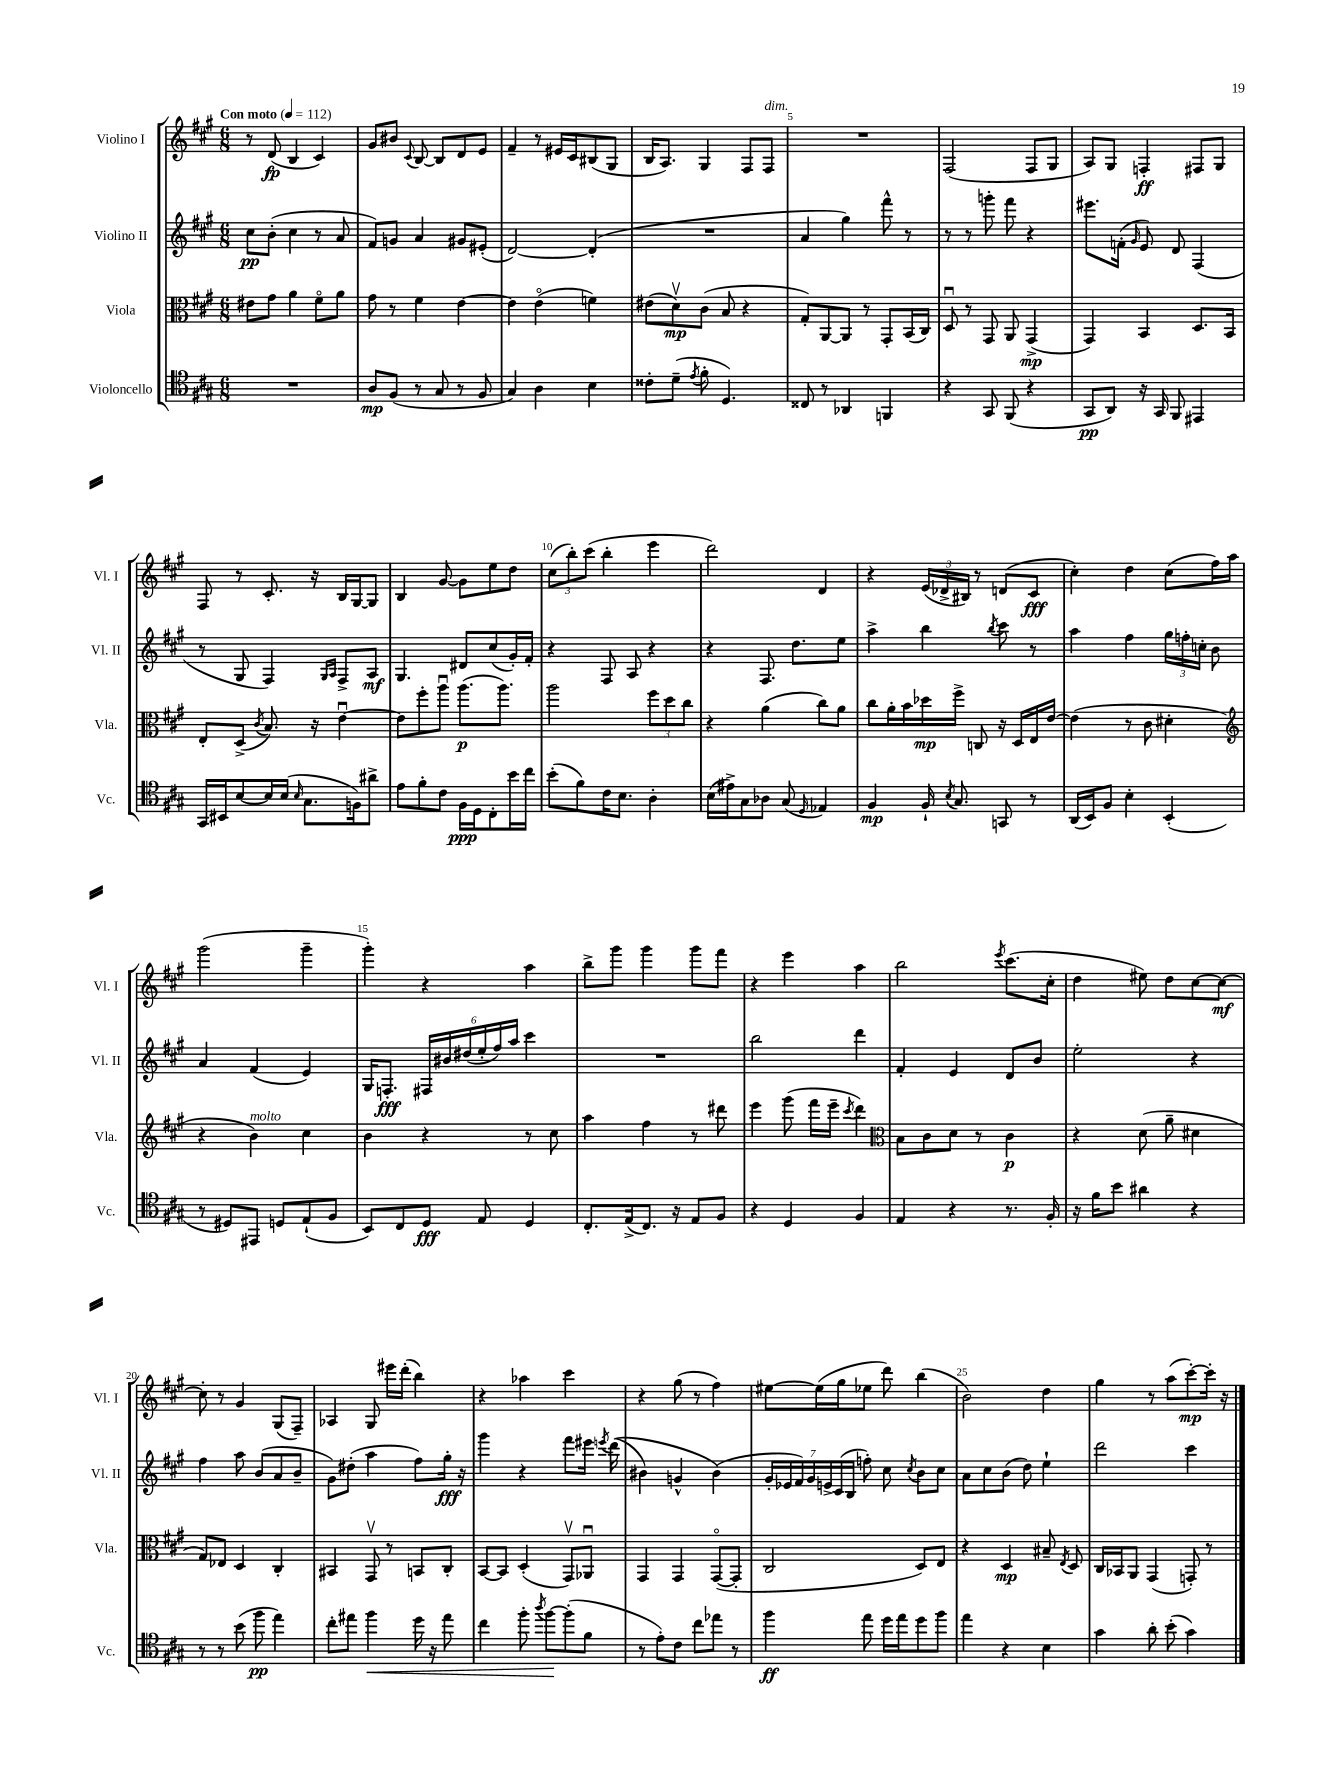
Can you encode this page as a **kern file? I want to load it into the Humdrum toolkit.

**kern	**dynam	**kern	**dynam	**kern	**dynam	**kern	**dynam
*part4	*part4	*part3	*part3	*part2	*part2	*part1	*part1
*staff4	*staff4	*staff3	*staff3	*staff2	*staff2	*staff1	*staff1
*I"Violoncello	*	*I"Viola	*	*I"Violino II	*	*I"Violino I	*
*I'Vc.	*	*I'Vla.	*	*I'Vl. II	*	*I'Vl. I	*
*clefC4	*	*clefC3	*	*clefG2	*	*clefG2	*
*k[f#c#g#]	*	*k[f#c#g#]	*	*k[f#c#g#]	*	*k[f#c#g#]	*
*M6/8	*	*M6/8	*	*M6/8	*	*M6/8	*
*MM112	*	*MM112	*	*MM112	*	*MM112	*
=1	=1	=1	=1	=1	=1	=1	=1
!	!	!	!	!	!	!LO:TX:a:B:t=Con moto	!
2.r	.	8e#X\L	.	8cc#\L	pp	8r	.
.	.	8g#\J	.	(8b'\J	.	(8d/	fp
.	.	4a\	.	4cc#\	.	4B/	.
.	.	8f#\L	.	8r	.	4c#/)	.
.	.	8a\J	.	8a/	.	.	.
=2	=2	=2	=2	=2	=2	=2	=2
8A/L	mp	8g#\	.	8f#/L)	.	8g#/L	.
(8F#/J	.	8r	.	8gn/J	.	8b#X/J	.
.	.	.	.	.	.	8qqc#/	.
8r	.	4f#\	.	4a/	.	[8B/	.
8G#/	.	.	.	.	.	8B/L]	.
8r	.	[4e\	.	8g#X/L	.	8d/	.
8F#/	.	.	.	(8e#X'/J	.	8e/J	.
=3	=3	=3	=3	=3	=3	=3	=3
4G#/)	.	4e\]	.	[2d/)	.	4f#~/	.
4A\	.	(4e\	.	.	.	8r	.
.	.	.	.	.	.	16e#X/LL	.
.	.	.	.	.	.	16c#/J	.
4B\	.	4fn\)	.	(4d'/]	.	(8B#X/	.
.	.	.	.	.	.	8G#/J	.
=4	=4	=4	=4	=4	=4	=4	=4
8c##X'\L	.	(8e#X\L	.	2.r	.	16B/KL	.
.	.	.	.	.	.	8.A/J)	.
(8d~\J	.	8dv\)	mp	.	.	.	.
8qe/	.	.	.	.	.	.	.
8f#'\	.	(8c#\J	.	.	.	4G#/	.
4.D/)	.	8B/	.	.	.	.	.
.	.	4r	.	.	.	8F#/L	.
!	!	!	!	!	!	!LO:TX:a:i:t=dim.	!
.	.	.	.	.	.	8F#/J	.
=5	=5	=5	=5	=5	=5	=5	=5
8C##X/	.	8G#'/L)	.	4a/	.	2.r	.
8r	.	[8AA/	.	.	.	.	.
4AA-X/	.	8AA/J]	.	4gg#\)	.	.	.
.	.	8r	.	.	.	.	.
4FFn/	.	8GG#'/L	.	8fff#^^\	.	.	.
.	.	(16BB/L	.	8r	.	.	.
.	.	16C#/JJ)	.	.	.	.	.
=6	=6	=6	=6	=6	=6	=6	=6
4r	.	8Du/	.	8r	.	(2F#/	.
.	.	8r	.	8r	.	.	.
8GG#/	.	8GG#/	.	8gggn'\	.	.	.
(8FF#/	.	8AA/	.	8fff#\	.	.	.
4r	.	(4GG#^/	mp	4r	.	8F#/L	.
.	.	.	.	.	.	8G#/J	.
=7	=7	=7	=7	=7	=7	=7	=7
8GG#/L	pp	4GG#/)	.	8.eee#X\L	.	8A/L)	.
8AA/J)	.	.	.	.	.	8G#/J	.
.	.	.	.	(16fn'\Jk	.	.	.
.	.	.	.	16qqg#/	.	.	.
16r	.	4BB/	.	8e/)	.	4Fn'/	ff
16GG#/	.	.	.	.	.	.	.
8FF#/	.	.	.	8d/	.	.	.
4EE#X/	.	8.D/L	.	(4F#/	.	8F#X/L	.
.	.	.	.	.	.	8G#/J	.
.	.	16BB/Jk	.	.	.	.	.
!!LO:LB:g=z
=8	=8	=8	=8	=8	=8	=8	=8
16GG#/LL	.	8E'/L	.	8r	.	8F#/	.
16BB#X/J	.	.	.	.	.	.	.
[8B/	.	(8D^/J	.	8G#/	.	8r	.
.	.	8qc#/	.	.	.	.	.
16B/L]	.	8.B/)	.	4F#/)	.	8.c#'/	.
(16B/JJ	.	.	.	.	.	.	.
16qqB/	.	.	.	.	.	.	.
8.G#\L	.	.	.	.	.	.	.
.	.	16r	.	.	.	16r	.
.	.	.	.	16qqG#/LL	.	.	.
.	.	.	.	16qqA/JJ	.	.	.
.	.	[4eu\	.	8F#^/L	.	16B/LL	.
16Fn\k)	.	.	.	.	.	[16G#/J	.
8a#X^\J	.	.	.	8A/J	mf	8G#/J]	.
=9	=9	=9	=9	=9	=9	=9	=9
8e\L	.	8e\L]	.	4.G#/	.	4B/	.
8f#'\	.	8ff#'\	.	.	.	.	.
8c#\J	.	8aau\J	.	.	.	[8g#/	.
16F#\LL	ppp	(8.aa\L	p	8d#X/L	.	8g#\L]	.
16D\J	.	.	.	.	.	.	.
8C#'\	.	.	.	(8cc#/	.	8ee\	.
.	.	8.aa\J)	.	.	.	.	.
16b\L	.	.	.	16g#'/L)	.	8dd\J	.
16cc#\JJ	.	.	.	16f#'/JJ	.	.	.
=10	=10	=10	=10	=10	=10	=10	=10
(8b'\L	.	2aa\	.	4r	.	(12cc#\L	.
.	.	.	.	.	.	12bb'\)	.
8f#\)	.	.	.	.	.	.	.
.	.	.	.	.	.	(12ccc#\J	.
16c#\K	.	.	.	8F#/	.	4bb'\	.
8.B\J	.	.	.	.	.	.	.
.	.	.	.	8A/	.	.	.
4A'\	.	12ff#\L	.	4r	.	4eee\	.
.	.	12dd\	.	.	.	.	.
.	.	12cc#\J	.	.	.	.	.
=11	=11	=11	=11	=11	=11	=11	=11
(16B\LL	.	4r	.	4r	.	2ddd\)	.
16e#X^\J)	.	.	.	.	.	.	.
8G#\	.	.	.	.	.	.	.
8A-X\J	.	(4a\	.	8.F#/	.	.	.
(8G#/	.	.	.	.	.	.	.
.	.	.	.	8.dd\L	.	.	.
16qqD/	.	.	.	.	.	.	.
4E-X/)	.	8cc#\L)	.	.	.	4d/	.
.	.	8a\J	.	8ee\J	.	.	.
=12	=12	=12	=12	=12	=12	=12	=12
4F#/	mp	8cc#\L	.	4aa^\	.	4r	.
.	.	16a'\L	.	.	.	.	.
.	.	16b\	.	.	.	.	.
16F#`/	.	16dd-X\	mp	4bb\	.	(24e/LL	.
.	.	.	.	.	.	24d-X^/	.
8qB/	.	.	.	.	.	.	.
8.G#/	.	16ff#^\JJ	.	.	.	.	.
.	.	.	.	.	.	24B#X/JJ)	.
.	.	8Cn/	.	.	.	8r	.
.	.	.	.	8qbb/	.	.	.
8GGn/	.	16r	.	8ccc#\	.	(8dn/L	.
.	.	16D/LL	.	.	.	.	.
8r	.	16E/	.	8r	.	8c#/J	fff
.	.	[16e/JJ	.	.	.	.	.
=13	=13	=13	=13	=13	=13	=13	=13
(16AA/LL	.	(4e\]	.	4aa\	.	4cc#'\)	.
16BB/J)	.	.	.	.	.	.	.
8F#/J	.	.	.	.	.	.	.
4B'\	.	8r	.	4ff#\	.	4dd\	.
.	.	8c#\	.	.	.	.	.
(4BB'/	.	4d#X'\	.	24gg#\LL	.	(8cc#\L	.
.	.	.	.	24ffn'\	.	.	.
.	.	.	.	24ccn'\JJ	.	.	.
.	.	.	.	8b\	.	16ff#\L)	.
.	.	.	.	.	.	16aa\JJ	.
!!LO:LB:g=z
=14	=14	=14	=14	=14	=14	=14	=14
*	*	*clefG2	*	*	*	*	*
8r	.	4r	.	4a/	.	(2ggg#\	.
8D#X/L)	.	.	.	.	.	.	.
!	!	!LO:TX:a:i:t=molto	!	!	!	!	!
8EE#X/J	.	4b\)	.	(4f#/	.	.	.
8Dn/L	.	.	.	.	.	.	.
(8E`/	.	4cc#\	.	4e/)	.	4ggg#~\	.
8F#/J	.	.	.	.	.	.	.
=15	=15	=15	=15	=15	=15	=15	=15
8BB/L)	.	4b\	.	16G#/KL	.	4ggg#'\)	.
.	.	.	.	8.Fn'/J	fff	.	.
8C#/	.	.	.	.	.	.	.
8D/J	fff	4r	.	24F#X/LL	.	4r	.
.	.	.	.	24b#X/	.	.	.
.	.	.	.	(24dd#X/	.	.	.
8E/	.	.	.	24ee'/	.	.	.
.	.	.	.	24ff#/)	.	.	.
.	.	.	.	24aa/JJ	.	.	.
4D/	.	8r	.	4ccc#\	.	4aa\	.
.	.	8cc#\	.	.	.	.	.
=16	=16	=16	=16	=16	=16	=16	=16
8.C#'/L	.	4aa\	.	2.r	.	8bb^\L	.
.	.	.	.	.	.	8ggg#\J	.
(16E^/k	.	.	.	.	.	.	.
8.C#/J)	.	4ff#\	.	.	.	4ggg#\	.
16r	.	.	.	.	.	.	.
8E/L	.	8r	.	.	.	8ggg#\L	.
8F#/J	.	8ddd#X\	.	.	.	8fff#\J	.
=17	=17	=17	=17	=17	=17	=17	=17
4r	.	4eee\	.	2bb\	.	4r	.
4D/	.	(8ggg#\	.	.	.	4eee\	.
.	.	16fff#\LL	.	.	.	.	.
.	.	16eee~\JJ	.	.	.	.	.
.	.	8qccc#/	.	.	.	.	.
4F#/	.	4ddd\)	.	4ddd\	.	4aa\	.
=18	=18	=18	=18	=18	=18	=18	=18
*	*	*clefC3	*	*	*	*	*
4E/	.	8B\L	.	4f#'/	.	2bb\	.
.	.	8c#\	.	.	.	.	.
4r	.	8d\J	.	4e/	.	.	.
.	.	8r	.	.	.	.	.
.	.	.	.	.	.	8qeee/	.
8.r	.	4c#\	p	8d/L	.	(8.ccc#\L	.
.	.	.	.	8b/J	.	.	.
16F#'/	.	.	.	.	.	16cc#'\Jk	.
=19	=19	=19	=19	=19	=19	=19	=19
16r	.	4r	.	2ee'\	.	4dd\	.
16f#\KL	.	.	.	.	.	.	.
8b\J	.	.	.	.	.	.	.
4a#X\	.	(8d\	.	.	.	8ee#X\)	.
.	.	8a~\	.	.	.	8dd\L	.
4r	.	4d#X\	.	4r	.	[8cc#\	.
.	.	.	.	.	.	8cc#\J_	mf
!!LO:LB:g=z
=20	=20	=20	=20	=20	=20	=20	=20
8r	.	8G#/L)	.	4ff#\	.	8cc#'\]	.
8r	.	8E-X/J	.	.	.	8r	.
(8b\	.	4D/	.	8aa\	.	4g#/	.
8ff#\	pp	.	.	(8b/L	.	.	.
4ee\)	.	4C#'/	.	8a/	.	(8G#/L	.
.	.	.	.	8b~/J	.	8F#~/J)	.
=21	=21	=21	=21	=21	=21	=21	=21
8cc#'\L	.	4BB#X/	.	8g#\L)	.	4A-X/	.
8ee#X\J	.	.	.	(8dd#X'\J	.	.	.
!	!LO:HP:b	!	!	!	!	!	!
4ff#\	<	8GG#v/	.	4aa\	.	8G#/	.
.	.	8r	.	.	.	16eee#X\LL	.
.	.	.	.	.	.	(16ddd'\JJ	.
16dd\	.	8BBn/L	.	8ff#\L)	.	4bb\)	.
16r	.	.	.	.	.	.	.
8ee#\	.	8C#'/J	.	16gg#'\Jk	fff	.	.
.	.	.	.	16r	.	.	.
=22	=22	=22	=22	=22	=22	=22	=22
4cc#\	.	[8BB/L	.	4ggg#\	.	4r	.
.	.	8BB/J]	.	.	.	.	.
8ff#'\	.	(4D'/	.	4r	.	4aa-X\	.
8qaa/	.	.	.	.	.	.	.
[8ff#\L	.	.	.	.	.	.	.
(8ff#'\]	[	8GG#v/L)	.	8fff#\L	.	4ccc#\	.
8f#\J	.	8AA-Xu/J	.	16eee#X\Jk	.	.	.
.	.	.	.	8qeeen/	.	.	.
.	.	.	.	((16ddd\	.	.	.
=23	=23	=23	=23	=23	=23	=23	=23
8r	.	4GG#/	.	4b#X\)	.	4r	.
8e'\L)	.	.	.	.	.	.	.
8c#\J	.	4GG#/	.	4gn^^/	.	(8gg#\	.
8cc#\L	.	.	.	.	.	8r	.
8ee-X\J	.	([8GG#/L	.	(4b#\)	.	4ff#\)	.
8r	.	8GG#'/J]	.	.	.	.	.
=24	=24	=24	=24	=24	=24	=24	=24
4ff#\	ff	2C#/	.	28g#'/LL	.	[8ee#X\L	.
.	.	.	.	28e-X/	.	.	.
.	.	.	.	28f#/)	.	.	.
.	.	.	.	28g#/	.	.	.
.	.	.	.	.	.	(16ee#\L]	.
.	.	.	.	28en^/	.	.	.
.	.	.	.	(28c#/	.	.	.
.	.	.	.	.	.	16gg#\J	.
.	.	.	.	28B/JJ	.	.	.
8ee\	.	.	.	8ffn'\)	.	8ee-X\J	.
16dd\LL	.	.	.	8cc#\	.	8ddd\)	.
16ee\J	.	.	.	.	.	.	.
.	.	.	.	8qcc#/	.	.	.
8dd\	.	8D/L)	.	8b\L	.	(4bb\	.
8ff#\J	.	8E/J	.	8cc#\J	.	.	.
=25	=25	=25	=25	=25	=25	=25	=25
4ee\	.	4r	.	8a\L	.	2b\)	.
.	.	.	.	8cc#\	.	.	.
4r	.	4D/	mp	(8b\J	.	.	.
.	.	.	.	8dd\)	.	.	.
4B\	.	8B#X~/	.	4ee`\	.	4dd\	.
.	.	8qE/	.	.	.	.	.
.	.	8D/	.	.	.	.	.
=26	=26	=26	=26	=26	=26	=26	=26
4g#\	.	16C#/LL	.	2ddd\	.	4gg#\	.
.	.	16BB-X/J	.	.	.	.	.
.	.	8AA/J	.	.	.	.	.
8a'\	.	(4GG#/	.	.	.	8r	.
(8b'\	.	.	.	.	.	(8aa\L	.
4g#\)	.	8GGn'/)	.	4ccc#\	.	[8ccc#'\)	mp
.	.	8r	.	.	.	16ccc#'\Jk]	.
.	.	.	.	.	.	16r	.
==	==	==	==	==	==	==	==
*-	*-	*-	*-	*-	*-	*-	*-
